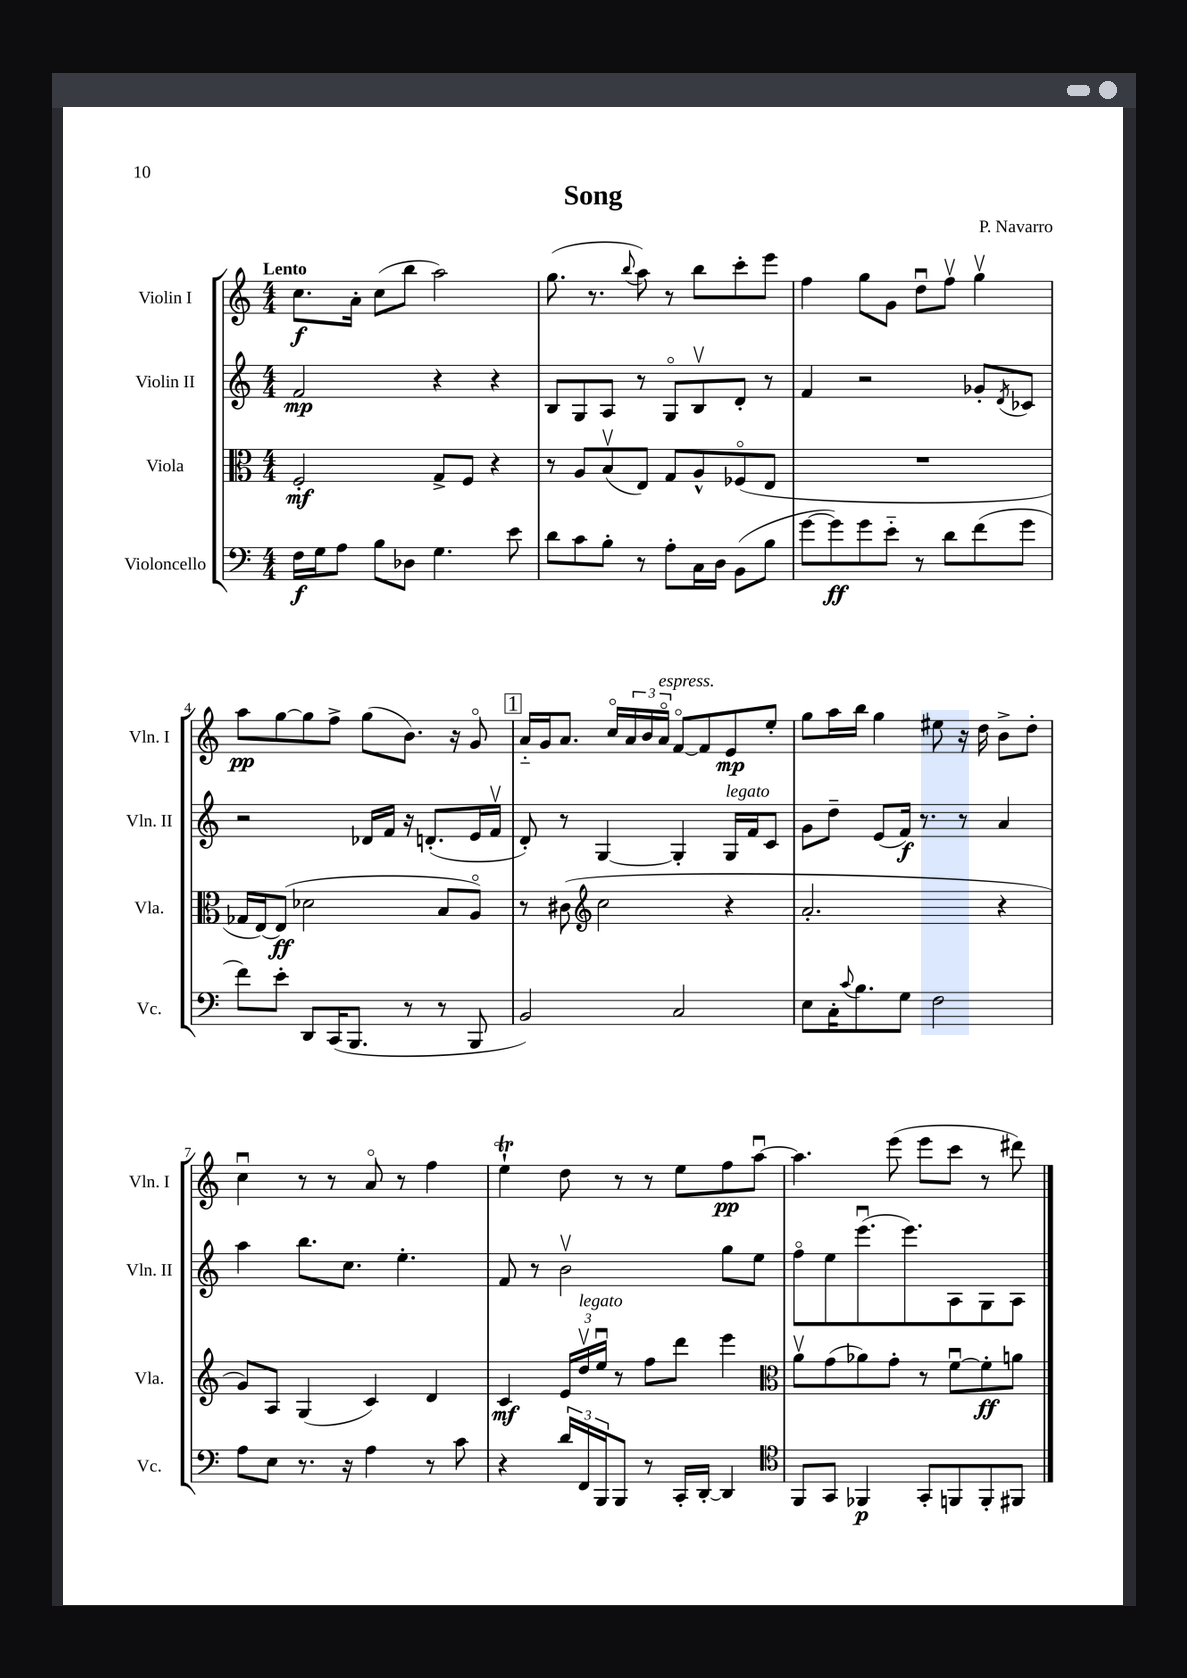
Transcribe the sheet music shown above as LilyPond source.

\header { title = "Song" composer = "P. Navarro" }
<<
\new StaffGroup <<
\new Staff = "s0" \with { instrumentName = "Violin I" shortInstrumentName = "Vln. I" } {
    \clef treble \key c \major \numericTimeSignature \time 4/4 \tempo "Lento"
    c''8.\f a'16-. c''8( b''8 a''2) |
    g''8.( r8. \appoggiatura { b''8 } a''8) r8 b''8 c'''8-. e'''8 |
    f''4 g''8 g'8 d''8\downbow f''8\upbow g''4\upbow |
    a''8\pp g''8~ g''8 f''8-> g''8( b'8.) r16 g'8\flageolet |
    \mark \markup { \box "1" } a'16-_ g'16 a'8. c''16\flageolet \tuplet 3/2 { a'16 b'16 a'16\flageolet^\markup { \italic "espress." } } f'8~\flageolet f'8 e'8\mp e''8-. |
    g''8 a''16 b''16 g''4 eis''8 r16 d''16 b'8-> d''8-. |
    c''4\downbow r8 r8 a'8\flageolet r8 f''4 |
    e''4-!\trill d''8 r8 r8 e''8 f''8\pp a''8~\downbow |
    a''4. e'''8( e'''8 c'''8 r8 dis'''8) \bar "|." |
}
\new Staff = "s1" \with { instrumentName = "Violin II" shortInstrumentName = "Vln. II" } {
    \clef treble \key c \major \numericTimeSignature \time 4/4
    f'2\mp r4 r4 |
    b8 g8 a8 r8 g8\flageolet b8\upbow d'8-. r8 |
    f'4 r2 ges'8-. \acciaccatura { d'8 } ces'8 |
    r2 des'16 f'16 r16 d'8.-.( e'16 f'16\upbow |
    \mark \markup { \box "1" } d'8-.) r8 g4~ g4-. g16^\markup { \italic "legato" } f'16 c'8 |
    g'8 d''8-- e'8( f'16\f) r8. r8 a'4 |
    a''4 b''8. c''8. e''4.-. |
    f'8 r8 b'2\upbow g''8 e''8 |
    f''8\flageolet e''8 e'''8.\downbow( e'''8.) a8 g8 a8 \bar "|." |
}
\new Staff = "s2" \with { instrumentName = "Viola" shortInstrumentName = "Vla." } {
    \clef alto \key c \major \numericTimeSignature \time 4/4
    f2-.\mf g8-> f8 r4 |
    r8 a8 b8\upbow( e8) g8 a8-^ fes8\flageolet( e8 |
    R1 |
    ges16 e16~) e8\ff( des'2 b8 a8\flageolet) |
    \mark \markup { \box "1" } r8 cis'8( \clef treble c''2 r4 |
    a'2.-. r4 |
    g'8) a8 g4( c'4) d'4 |
    c'4\mf \tuplet 3/2 { e'16 d''16\upbow^\markup { \italic "legato" } e''16\downbow } r8 f''8 d'''8 e'''4 |
    \clef alto a'8\upbow g'8( aes'8) g'8-. r8 f'8~\downbow f'8-.\ff a'8 \bar "|." |
}
\new Staff = "s3" \with { instrumentName = "Violoncello" shortInstrumentName = "Vc." } {
    \clef bass \key c \major \numericTimeSignature \time 4/4
    f16\f g16 a8 b8 des8 g4. e'8 |
    d'8 c'8 b8-. r8 a8-. c16 d16 b,8( b8 |
    g'8~ g'8\ff) g'8 e'8-_ r8 d'8 f'8( g'8 |
    f'8) e'8-. d,8 c,16( b,,8. r8 r8 b,,8 |
    \mark \markup { \box "1" } b,2) c2 |
    e8 c16-. \appoggiatura { c'8 } b8. g8 f2 |
    a8 e8 r8. r16 a4 r8 c'8 |
    r4 \tuplet 3/2 { d'16 f,16 b,,16 } b,,8 r8 c,16-. d,16~-. d,4 |
    \clef tenor f,8 g,8 fes,4\p g,8-. f,8 f,8-. fis,8 \bar "|." |
}
>>
>>
